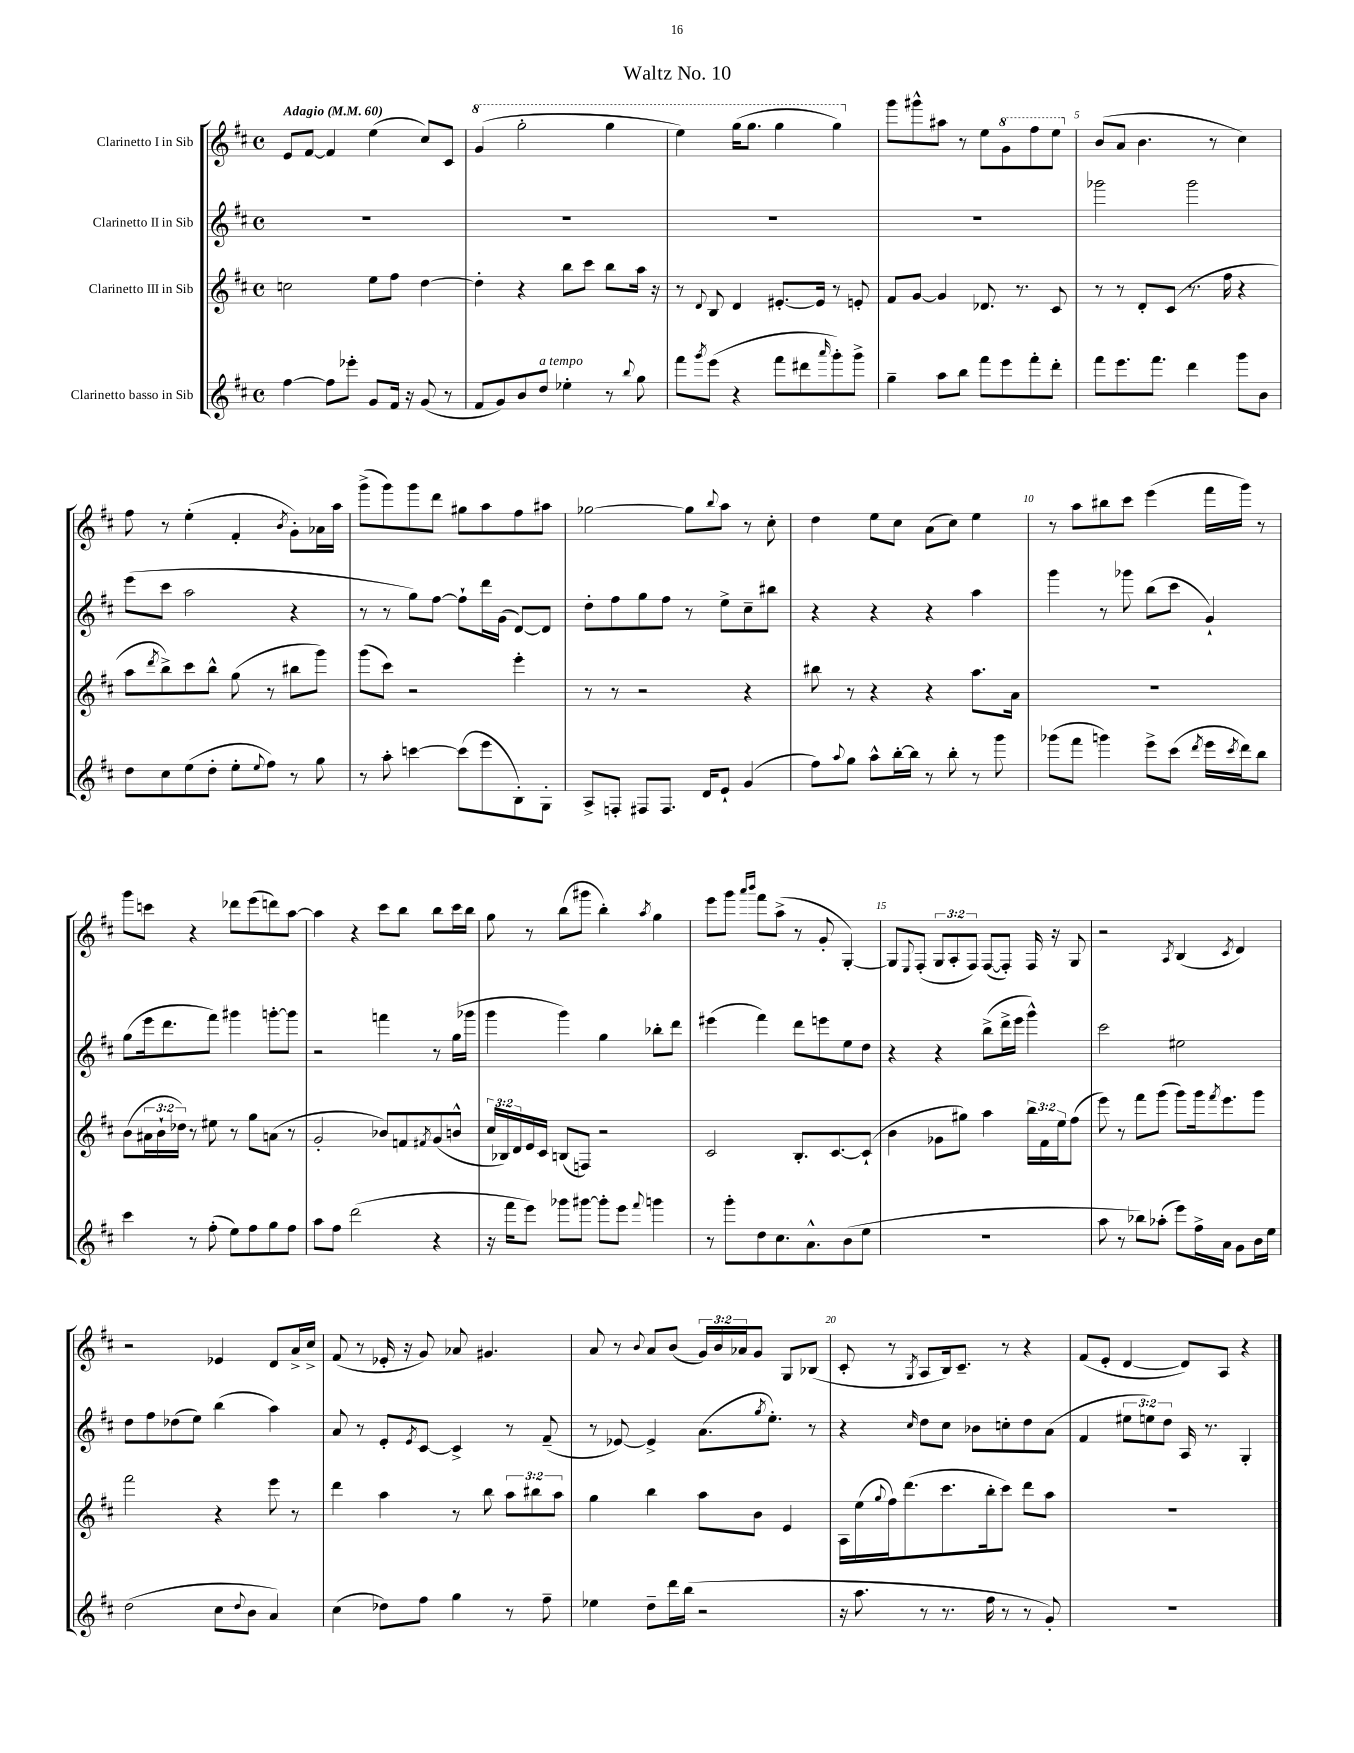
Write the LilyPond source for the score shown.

\header { title = "Waltz No. 10" }
<<
\new StaffGroup <<
\new Staff = "s0" \with { instrumentName = "Clarinetto I in Sib" } {
    \clef treble \key d \major \defaultTimeSignature \time 4/4 \override Staff.TupletNumber.text = #tuplet-number::calc-fraction-text \tempo "Adagio" 4 = 60
    e'8 fis'8~ fis'4 e''4( cis''8) cis'8 |
    \ottava #1 g''4( g'''2-. g'''4 |
    e'''4) g'''16( g'''8. g'''4 g'''4) \ottava #0 |
    g'''8 gis'''8-^ ais''8 r8 e''8 \ottava #1 g''8 fis'''8 e'''8 \ottava #0 |
    b'8( a'8 b'4. r8 cis''4) |
    fis''8 r8 e''4-.( fis'4-. \acciaccatura { b'8 } g'8-.) aes'16 a''16 |
    g'''8->( g'''8) g'''8 d'''8 gis''8 a''8 fis''8 ais''8 |
    ges''2~ ges''8 \appoggiatura { b''8 } a''8 r8 cis''8-. |
    d''4 e''8 cis''8 a'8( cis''8) e''4 |
    r8 a''8 bis''8 cis'''8 e'''4( fis'''16 g'''16) r8 |
    g'''8 c'''8 r4 des'''8 e'''8( d'''8) a''8~ |
    a''4 r4 cis'''8 b''8 b''8 cis'''16 b''16 |
    g''8 r8 b''8( gis'''8 b''4-.) \acciaccatura { a''8 } g''4 |
    e'''8 g'''8 \grace { a'''16 b'''16 } fis'''8 a''8->( r8 g'8-. g4~-.) |
    g8 \appoggiatura { e8 } fis8-.( \tuplet 3/2 { g8 a8-. fis8) } fis8~( fis8-.) fis16 r16 g8 |
    r2 \acciaccatura { a8 } b4( \acciaccatura { cis'8 } d'4) |
    r2 ees'4 d'8 a'16-> cis''16-> |
    fis'8( r8 ees'16-. r16 g'8) aes'8 gis'4. |
    a'8 r8 \appoggiatura { b'8 } a'8 b'8( \tuplet 3/2 { g'16) b'16 aes'16 } g'8 g8 bes8( |
    cis'8-. r8 \acciaccatura { g8 } a8 b16) cis'8.-- r8 r4 |
    fis'8( e'8-. d'4~ d'8) a8 r4 \bar "|." |
}
\new Staff = "s1" \with { instrumentName = "Clarinetto II in Sib" } {
    \clef treble \key d \major \defaultTimeSignature \time 4/4 \override Staff.TupletNumber.text = #tuplet-number::calc-fraction-text
    R1 |
    R1 |
    R1 |
    R1 |
    ges'''2 ges'''2 |
    e'''8( cis'''8 a''2 r4 |
    r8 r8 g''8) fis''8~ fis''8-! d'''16 g'16( d'8~) d'8 |
    d''8-. fis''8 g''8 fis''8 r8 e''8-> cis''8-- bis''8 |
    r4 r4 r4 a''4 |
    g'''4 r8 ges'''8 b''8( cis'''8 g'4-!) |
    g''8( e'''16 d'''8. fis'''8) gis'''4 g'''8~-. g'''8 |
    r2 f'''4 r8 g''16( ges'''16 |
    g'''4 g'''4) g''4 bes''8-. d'''8 |
    eis'''4( fis'''4) d'''8 e'''8 e''8 d''8 |
    r4 r4 b''8->( d'''16-> e'''16 g'''4-^) |
    cis'''2 eis''2 |
    d''8 fis''8 des''8( e''8) b''4( a''4) |
    a'8 r8 e'8-. \acciaccatura { e'8 } cis'8~ cis'4-> r8 fis'8--( |
    r8 ees'8~) ees'4-> a'8.( \acciaccatura { g''8 } e''8.-.) r8 |
    r4 \grace { cis''16 } d''8 cis''8 bes'8 c''8-. d''8 a'8( |
    fis'4 \tuplet 3/2 { eis''8 e''8) d''8 } a16 r8. g4-. \bar "|." |
}
\new Staff = "s2" \with { instrumentName = "Clarinetto III in Sib" } {
    \clef treble \key d \major \defaultTimeSignature \time 4/4 \override Staff.TupletNumber.text = #tuplet-number::calc-fraction-text
    c''2 e''8 fis''8 d''4~ |
    d''4-. r4 b''8 cis'''8 b''8 a''16 r16 |
    r8 \appoggiatura { d'8 } b8 d'4 eis'8.~-. eis'16 r8 e'8-. |
    fis'8 g'8~ g'4 des'8. r8. cis'8 |
    r8 r8 d'8-. cis'8( r8. fis''16 r4 |
    a''8 \acciaccatura { d'''8 } b''8->) cis'''8 b''8-^ g''8( r8 bis''8 g'''8) |
    g'''8( cis'''8) r2 e'''4-. |
    r8 r8 r2 r4 |
    bis''8 r8 r4 r4 a''8. a'16 |
    R1 |
    b'8( \tuplet 3/2 { ais'16 b'16-! des''16) } r8 eis''8 r8 g''8 a'8( r8 |
    g'2-. bes'8) f'8 \acciaccatura { fis'8 } g'8( b'8-^ |
    \tuplet 3/2 { cis''16 bes16) d'16 } e'16 cis'16 b8( f8) r2 |
    cis'2 b8.-. cis'8.~ cis'8-!( |
    b'4 ges'8 gis''8) a''4 \tuplet 3/2 { b''16 fis'16 e''16 } fis''8( |
    e'''8) r8 fis'''8 g'''8( g'''8) g'''16 \acciaccatura { fis'''8 } e'''8. g'''8 |
    fis'''2 r4 e'''8 r8 |
    d'''4 a''4 r8 b''8 \tuplet 3/2 { a''8 bis''8 a''8 } |
    g''4 b''4 a''8 b'8 e'4 |
    a16 e''16( \appoggiatura { g''8 } fis''16) d'''8.( cis'''8. b''16-. cis'''8) d'''8 a''8 |
    R1 \bar "|." |
}
\new Staff = "s3" \with { instrumentName = "Clarinetto basso in Sib" } {
    \clef treble \key d \major \defaultTimeSignature \time 4/4
    fis''4~ fis''8 ees'''8-. g'8 fis'16 r16 g'8( r8 |
    fis'8 g'8) b'8 d''8^\markup { \italic "a tempo" } ees''4-. r8 \appoggiatura { b''8 } g''8 |
    fis'''8 \acciaccatura { g'''8 } e'''8( r4 fis'''8 dis'''8 \grace { a'''16 } g'''8-.) g'''8-> |
    g''4-- a''8 b''8 fis'''8 e'''8 fis'''8-. d'''8-. |
    fis'''8 e'''8. fis'''8. d'''4 g'''8 b'8 |
    d''8 cis''8 e''8( d''8-. e''8-. \appoggiatura { e''8 } fis''8) r8 g''8 |
    r8 a''8-. c'''4~ c'''8( e'''8 b8-.) g8-. |
    a8-> f8-. fis8 fis8. d'16 e'8-! g'4( |
    fis''8) \appoggiatura { a''8 } g''8 a''8-^ b''16~-. b''16 r8 b''8-. r8 g'''8 |
    ges'''8( fis'''8 g'''4) e'''8-> cis'''8( \acciaccatura { d'''8 } e'''16 \acciaccatura { cis'''8 } d'''16) b''8 |
    cis'''4 r8 fis''8-.( e''8) fis''8 g''8 fis''8 |
    a''8 fis''8 d'''2( r4 |
    r16 fis'''16 e'''8) ges'''8 gis'''8~ gis'''8-. e'''8 \appoggiatura { fis'''8 } g'''4 |
    r8 g'''8-. d''8 cis''8. a'8.-^ b'8( e''8 |
    R1 |
    a''8 r8 bes''8) aes''8-.( e'''8) fis''16-> a'16 g'8 b'16 e''16 |
    d''2( cis''8 \appoggiatura { d''8 } b'8 a'4) |
    cis''4( des''8) fis''8 g''4 r8 fis''8-- |
    ees''4 d''8-- d'''16 b''16( r2 |
    r16 a''8. r8 r8. fis''16 r8 r8 g'8-.) |
    R1 \bar "|." |
}
>>
>>
\layout { \context { \Score \override BarNumber.break-visibility = ##(#f #t #t) barNumberVisibility = #(every-nth-bar-number-visible 5) } }
